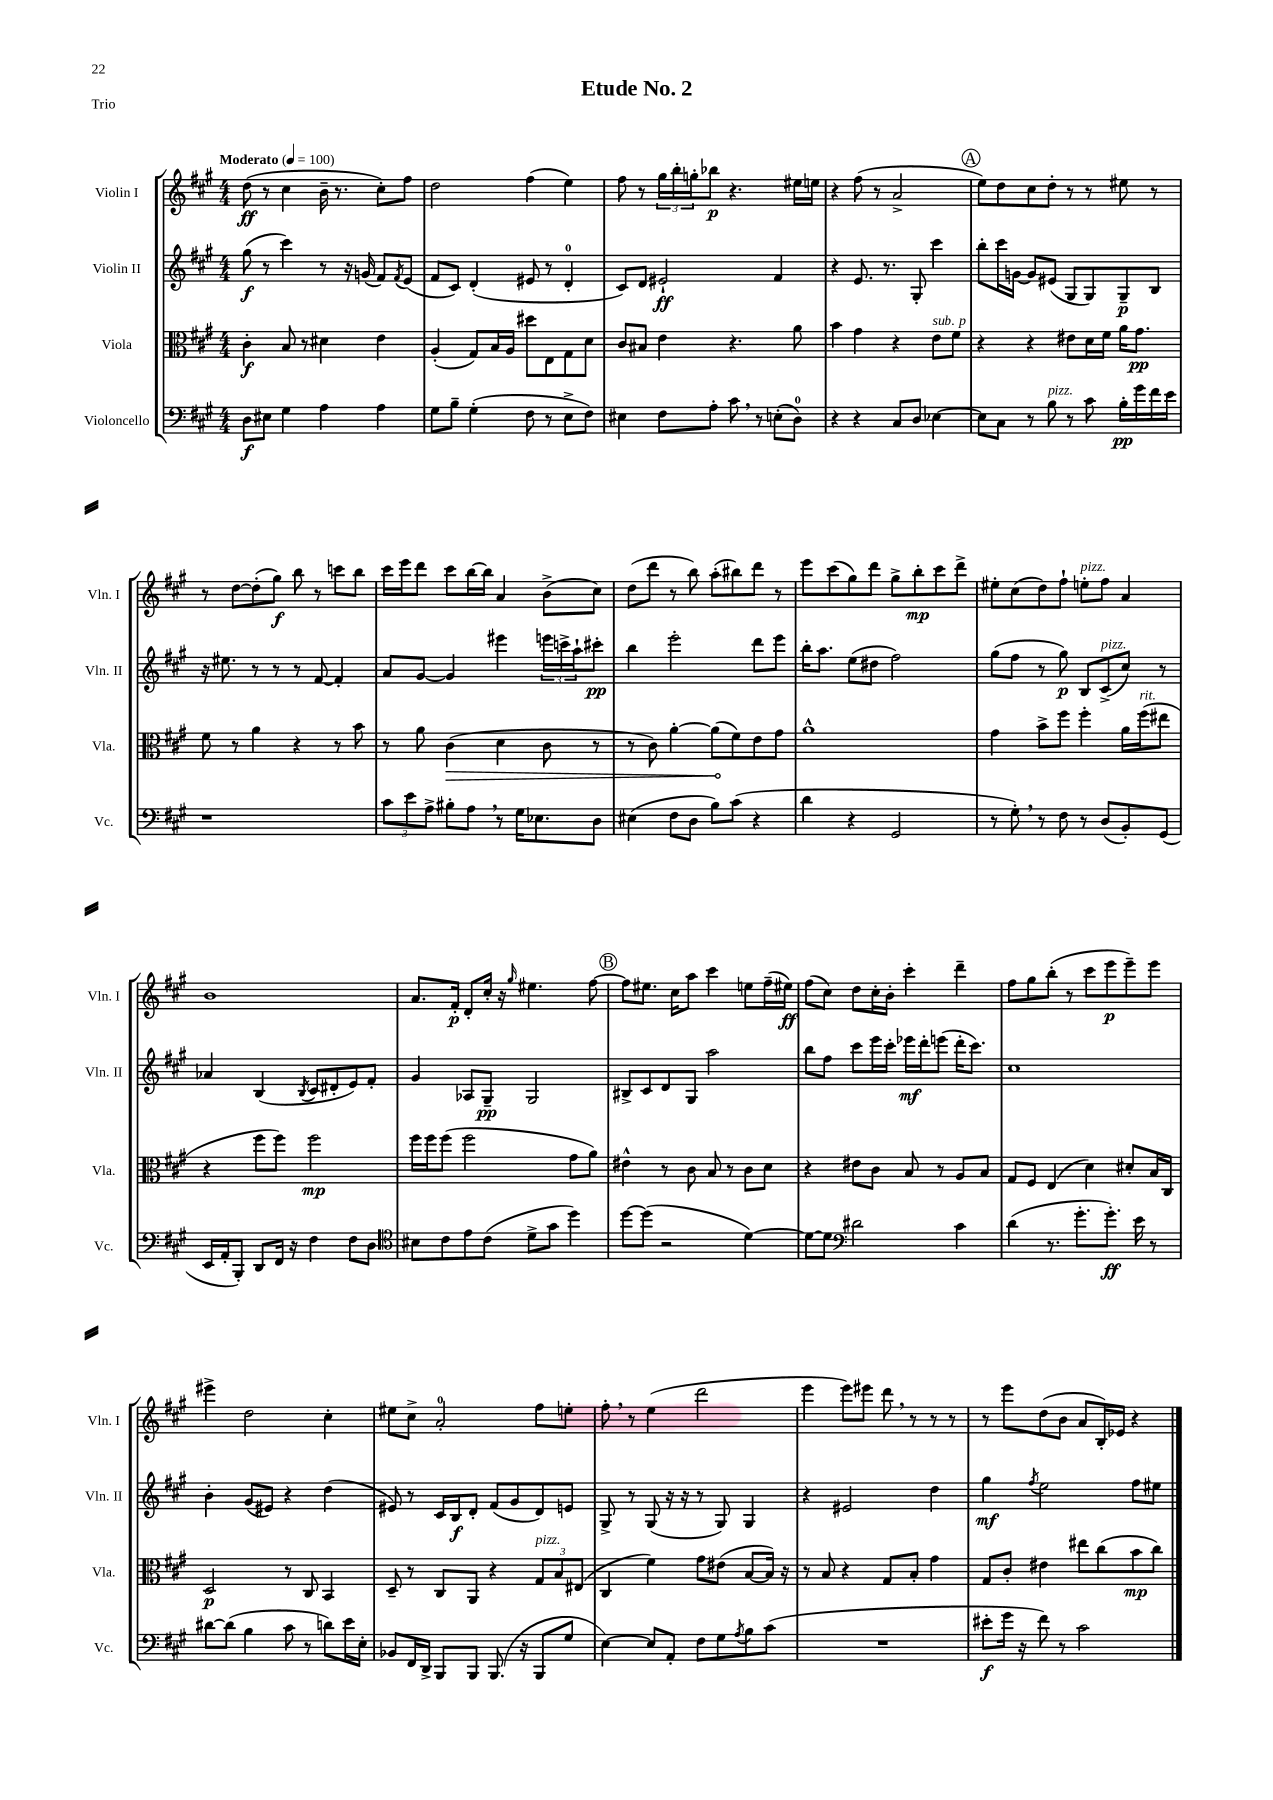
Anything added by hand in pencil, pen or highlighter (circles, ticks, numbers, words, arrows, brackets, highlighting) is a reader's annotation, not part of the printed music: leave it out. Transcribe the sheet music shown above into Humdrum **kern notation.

**kern	**kern	**kern	**kern
*staff4	*staff3	*staff2	*staff1
*clefF4	*clefC3	*clefG2	*clefG2
*k[f#c#g#]	*k[f#c#g#]	*k[f#c#g#]	*k[f#c#g#]
*M4/4	*M4/4	*M4/4	*M4/4
*MM100	*MM100	*MM100	*MM100
8D	4c#'	(8gg#	(8dd
8E#	.	8r	8r
4G#	8B	4ccc#)	4cc#
.	8r	.	.
4A	4d#	8r	16b~
.	.	.	8.r
.	.	16r	.
.	.	(16g	.
4A	4e	8f#)	8cc#')
.	.	8qf#	.
.	.	(8e	8ff#
=	=	=	=
8G#	(4A'	8f#	2dd
8B~	.	8c#)	.
(4G#'	8G#)	(4d'	.
.	16B	.	.
.	16A	.	.
8F#	8dd#	8e#	(4ff#
8r	8E	8r	.
8E^	8G#	4d'	4ee)
8F#)	8d	.	.
=	=	=	=
4E#	8c#	8c#)	8ff#
.	8B#	8d	8r
8F#	4e	2e#`	24gg#
.	.	.	24bb'
.	.	.	24gg'
8A'	.	.	8bb-
8c#	4.r	.	4.r
8r	.	.	.
(8E'	.	4f#	.
8D)	8a	.	16ee#
.	.	.	16ee
=	=	=	=
4r	4b	4r	4r
4r	4g#	8.e	(8ff#
.	.	.	8r
.	.	8.r	.
8C#	4r	.	2a^
8D	.	8G#'	.
[4E-	8e	4ccc#	.
.	8f#	.	.
=	=	=	=
8E-]	4r	8bb'	8ee)
8C#	.	16ccc#	8dd
.	.	[16g	.
8r	4r	8g]	8cc#
8B	.	(8e#	8dd'
8r	8e#	8G#	8r
8c#	16d	8G#)	8r
.	16f#	.	.
16B'	16a	8G#~	8ee#
16g#	8.g#	.	.
16f#	.	8B	8r
16e	.	.	.
=	=	=	=
1r	8f#	16r	8r
.	.	8.ee#	.
.	8r	.	[8dd
.	4a	8r	(8dd']
.	.	8r	8gg#)
.	4r	8r	8bb
.	.	[8f#	8r
.	8r	4f#']	8ccc
.	8b	.	8bb
=	=	=	=
12c#	8r	8a	16ccc#
.	.	.	16eee
12e	.	.	.
.	8a	[8g#	8ddd
12A^	.	.	.
8B#'	(4c#	4g#]	8ccc#
8A	.	.	[16bb
.	.	.	16bb]
8r	4d	4eee#	4a
16G#	.	.	.
8.E-	.	.	.
.	8c#	24eee	(8b^
.	.	24ccc^	.
.	.	24aa`	.
8D	8r	8ccc#'	8cc#)
=	=	=	=
(4E#	8r	4bb	(8dd
.	8c#)	.	8ddd
8F#	[4a'	2eee'	8r
8D	.	.	8bb)
8B)	(8a]	.	(8aa'
(8c#	8f#)	.	8bb#)
4r	8e	8ddd	8ddd
.	8g#	8eee	8r
=	=	=	=
4d	1a^^	16bb'	8eee
.	.	8.aa	.
.	.	.	(8ccc#
4r	.	(8ee	8gg#)
.	.	8dd#	8ddd
2GG#	.	2ff#)	8gg#^
.	.	.	8bb'
.	.	.	8ccc#
.	.	.	8ddd^
=	=	=	=
8r	4g#	(8gg#	8ee#'
8G#')	.	8ff#	(8cc#
8r	8b^	8r	8dd)
8F#	8ff#	8gg#)	8ff#`
8r	4ff#'	8B	8ee'
(8D	.	(8c#^	8ff#
8BB')	16a	8cc#)	4a
.	(16ff#	.	.
(8GG#	8ee#	8r	.
=	=	=	=
16EE	4r	4a-	1b
16AA'	.	.	.
8BBB')	.	.	.
8DD	8ff#	(4B	.
16FF#	8ff#)	.	.
16r	.	.	.
.	.	8qB	.
4F#	2ff#	8c#	.
.	.	8d#'	.
8F#	.	8e)	.
8D	.	8f#'	.
=	=	=	=
*clefC4	*	*	*
8B#	16ff#	4g#	8.a
.	16ff#	.	.
8c#	(8ff#	.	.
.	.	.	16f#'
8e	2ff#	8A-	8d'
(8c#	.	8G#~	16cc#'
.	.	.	16r
.	.	.	16qqgg#
8d^	.	2G#	4.ee#
8g#	.	.	.
4dd)	8g#	.	.
.	8a)	.	[8ff#
=	=	=	=
[8dd	4e#^^	8B#^	8ff#]
(8dd]	.	8c#	8.ee#
2r	8r	8d	.
.	.	.	16cc#
.	8c#	8G#	8aa
.	8B	2aa	4ccc#
.	8r	.	.
[4d)	8c#	.	8ee
.	8d	.	(16ff#~
.	.	.	16ee#)
=	=	=	=
8d_	4r	8bb	(8ff#
8d]	.	8ff#	8cc#)
*clefF4	*	*	*
2d#	8e#	8ccc#	8dd
.	8c#	16eee	16cc#'
.	.	16ccc#'	16b'
.	8B	16eee-	4ccc#'
.	.	16ddd'	.
.	8r	(8eee	.
4c#	8A	16ddd'	4ddd~
.	.	8.ccc#)	.
.	8B	.	.
=	=	=	=
(4d	8G#	1cc#	8ff#
.	8F#	.	8gg#
8.r	(4E	.	(8bb'
.	.	.	8r
8.g#'	.	.	.
.	4d)	.	8ccc#
8.g#')	.	.	8eee
.	8d#'	.	8eee~)
16e	.	.	.
8r	16B	.	8eee
.	16C#	.	.
=	=	=	=
[8d#	2D	4b'	4eee#^
(8d#]	.	.	.
4B	.	(8g#	2dd
.	.	8e#)	.
8c#	8r	4r	.
8r	8C#	.	.
8d)	4BB	(4dd	4cc#'
16e	.	.	.
16E'	.	.	.
=	=	=	=
8BB-	8D~	8e#)	8ee#
16FF#	8r	8r	8cc#^
16DD^	.	.	.
8BBB	8C#	16c#	2a'
.	.	16B	.
8BBB	8AA	8d'	.
(8.BBB	4r	(8f#	.
.	.	8g#	.
16r	.	.	.
8BBB	12G#	8d)	8ff#
.	12B	.	.
8G#	.	8e	8ee'
.	(12E#	.	.
=	=	=	=
[4E)	4C#	8G#^	8ff#'
.	.	8r	8r
8E]	4f#)	(8G#	(4ee
8AA'	.	16r	.
.	.	16r	.
8F#	8g#	8r	2ddd
8G#	(8e#	8G#)	.
8qA	.	.	.
8B	[8B	4G#	.
(8c#	16B])	.	.
.	16r	.	.
=	=	=	=
1r	8r	4r	4eee
.	8B	.	.
.	4r	2e#	8eee)
.	.	.	8eee#
.	8G#	.	8ddd
.	8B'	.	8r
.	4g#	4dd	8r
.	.	.	8r
=	=	=	=
8e#'	8G#	4gg#	8r
16g#	8c#'	.	8eee
16r	.	.	.
.	.	8qff#	.
8f#)	4e#	2ee	(8dd
8r	.	.	8b
2c#	8ee#	.	8a
.	(8cc#	.	16B')
.	.	.	16e-
.	8b	8ff#	4r
.	8cc#)	8ee#	.
==	==	==	==
*-	*-	*-	*-
